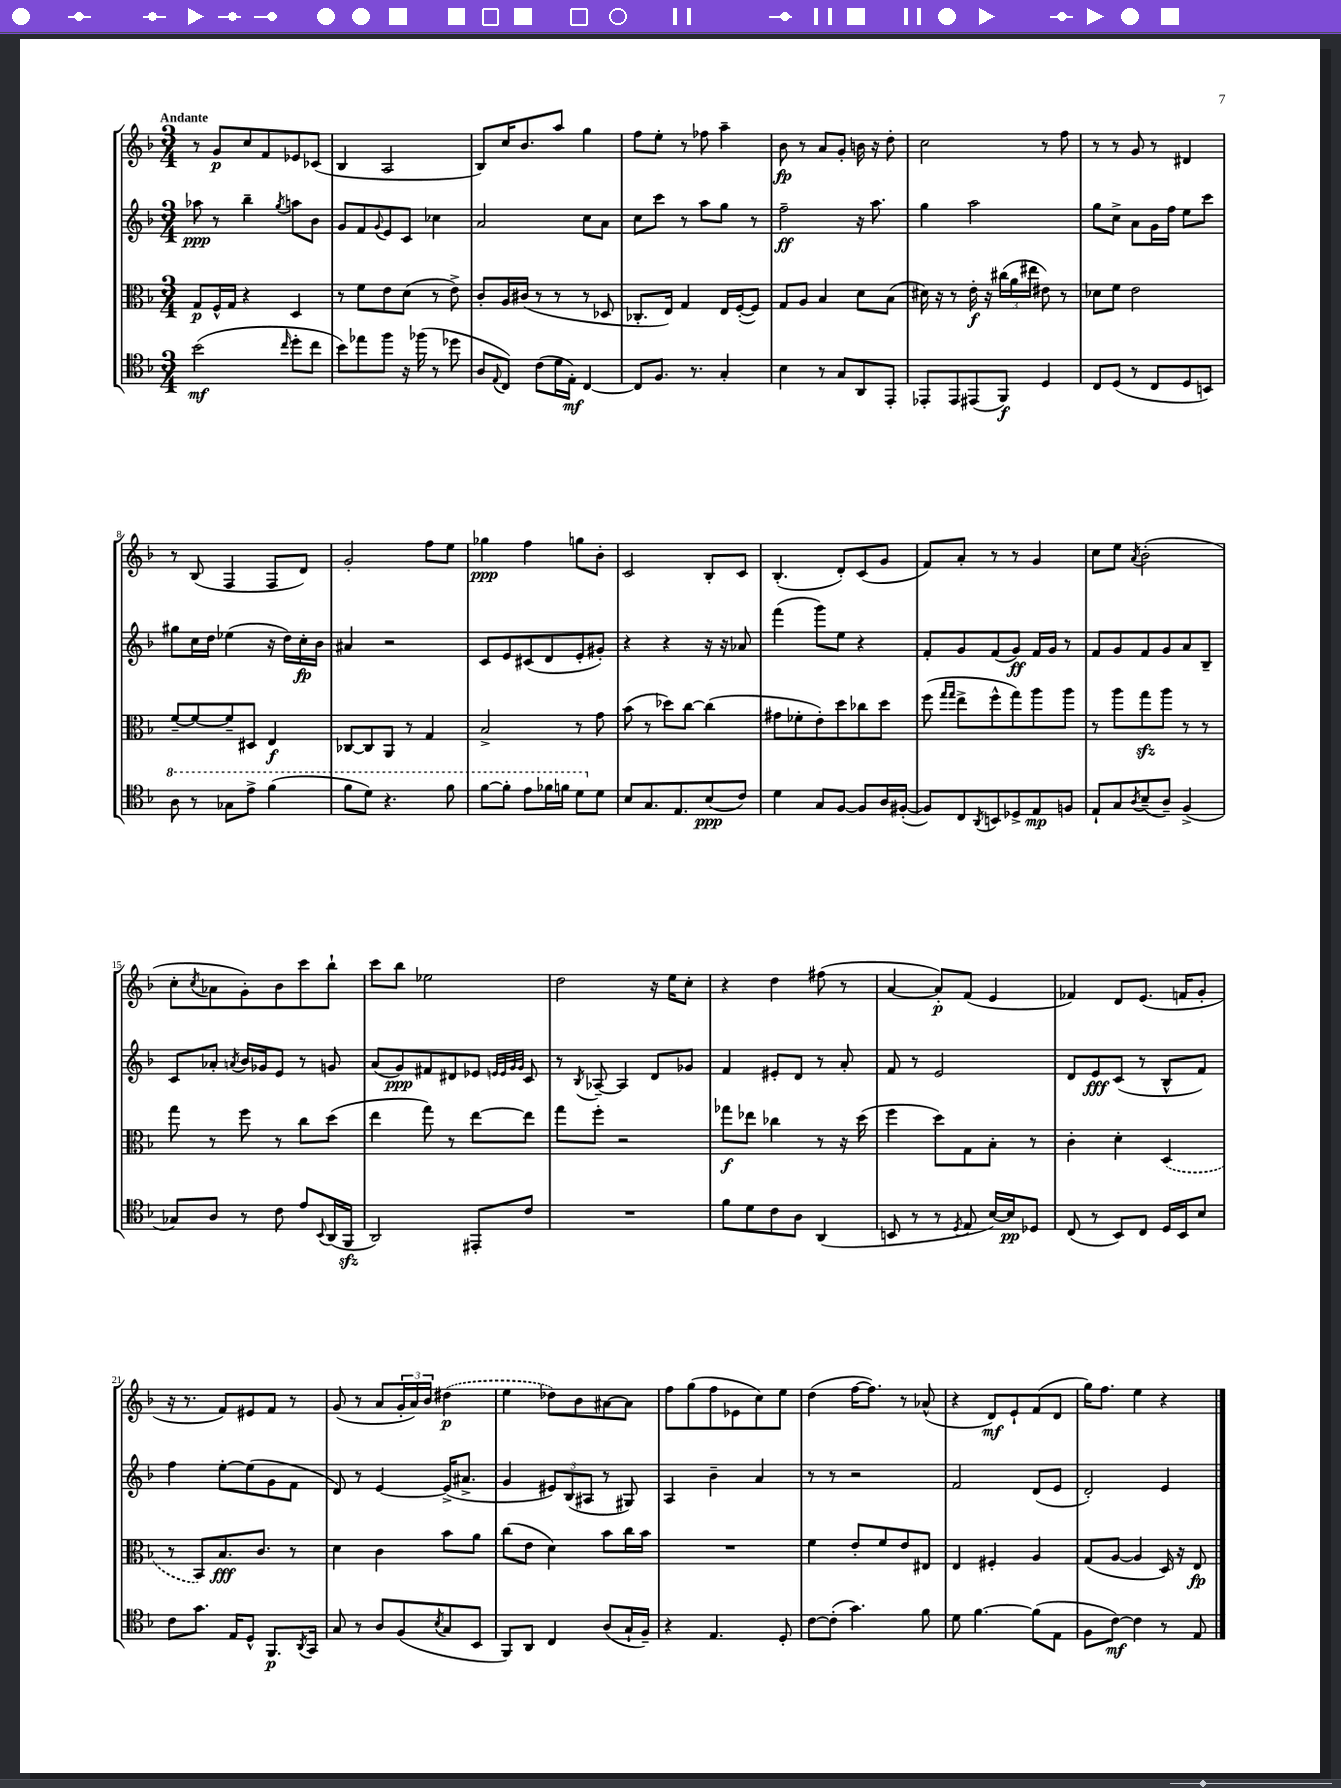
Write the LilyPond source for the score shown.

<<
\new StaffGroup <<
\new Staff = "s0" {
    \clef treble \key f \major \numericTimeSignature \time 3/4 \tempo "Andante"
    r8 g'8\p c''8 f'8 ees'8 ces'8( |
    bes4 a2 |
    bes8) c''16 bes'8. a''8 g''4 |
    f''8 e''8-. r8 fes''8 a''4-- |
    bes'8\fp r8 a'8 g'8-. b'16 r16 d''8-. |
    c''2 r8 f''8 |
    r8 r8 g'8 r8 dis'4 |
    r8 bes8( f4 f8 d'8) |
    g'2-. f''8 e''8 |
    ges''4\ppp f''4 g''8 bes'8-. |
    c'2 bes8-. c'8 |
    bes4.-.( d'8-.) c'8( g'8 |
    f'8) a'8-. r8 r8 g'4 |
    c''8 e''8 \acciaccatura { a'8 } bes'2-.( |
    c''8-. \acciaccatura { c''8 } aes'8 g'8-.) bes'8 c'''8 bes''8-! |
    c'''8 bes''8 ees''2 |
    d''2 r16 e''16 c''8-. |
    r4 d''4 fis''8( r8 |
    a'4~ a'8-.\p) f'8( e'4 |
    fes'4) d'8 e'8.( f'16 g'8-. |
    r16 r8. f'8) eis'8 f'8 r8 |
    g'8( r8 a'8 \tuplet 3/2 { g'16-. a'16) bes'16 } \once \slurDashed dis''4\p( |
    e''4 des''8) bes'8 ais'8~ ais'8 |
    f''8 g''8( f''8 ees'8 c''8) e''8 |
    d''4( f''16~ f''8.) r8 aes'8-^( |
    r4 d'8\mf) e'8-! f'8( d'8 |
    g''16) f''8. e''4 r4 \bar "|." |
}
\new Staff = "s1" {
    \clef treble \key f \major \numericTimeSignature \time 3/4
    aes''8\ppp r8 bes''4-- \acciaccatura { g''8 } a''8 bes'8 |
    g'8 f'8 \appoggiatura { g'8 } e'8 c'8 ces''4 |
    a'2 c''8 a'8 |
    c''8 c'''8 r8 a''8 g''8 r8 |
    f''2--\ff r16 a''8. |
    g''4 a''2 |
    g''8 c''8-> a'8 g'16 f''16 e''8 c'''8 |
    gis''8 c''16 d''16 ees''4( r16 d''16) c''16-.\fp bes'16 |
    ais'4 r2 |
    c'8 e'8 cis'8( d'8 e'8-. gis'8-.) |
    r4 r4 r16 r16 aes'8 |
    f'''4( g'''8) e''8 r4 |
    f'8-. g'8 f'8( g'8\ff) f'16 g'16 r8 |
    f'8 g'8 f'8 g'8 a'8 bes8-- |
    c'8 aes'8-. \acciaccatura { a'8 } bes'16 ges'16 e'8 r8 g'8 |
    a'8( g'8\ppp) fis'8 dis'8 ees'8 \grace { e'32 e'32 g'32 g'32 } c'8 |
    r8 \acciaccatura { bes8 } aes8~-- aes4 d'8 ges'8 |
    f'4 eis'8-. d'8 r8 a'8-. |
    f'8 r8 e'2 |
    d'8 e'8\fff c'8( r8 bes8-^ f'8) |
    f''4 e''8~-. e''8( g'8 f'8 |
    d'8) r8 e'4~ e'16->( ais'8.-> |
    g'4 \tuplet 3/2 { eis'8) bes8( ais8 } r8 gis8) |
    a4 bes'4-- a'4 |
    r8 r8 r2 |
    f'2 d'8( e'8 |
    d'2-.) e'4 \bar "|." |
}
\new Staff = "s2" {
    \clef alto \key f \major \numericTimeSignature \time 3/4
    g8\p f16-^ g16 r4 d4 |
    r8 f'8 e'8 d'8( r8 e'8->) |
    c'8-. a16 cis'16( r8 r8 r8 des8 |
    ces8.-. e16) g4 e16 f16~-.( f8) |
    g8 a8 bes4 d'8 bes8( |
    dis'16) r16 r8 e'16-.\f r16 \tuplet 3/2 { cis''16( a'16 eis''16 } eis'8) r8 |
    des'8 f'8 e'2 |
    f'8~-- f'8~ f'8-- dis8 e4\f |
    ces8~ ces8 a,8 r8 g4 |
    bes2-> r8 g'8 |
    bes'8( r8 des''8) c''8~ c''4( |
    gis'8 fes'8-. e'8-.) d''8 ces''8 d''8 |
    f''8( \grace { g''16 g''16 } e''8-> f''8-^ g''8) a''8 a''8 |
    r8 a''8 g''8\sfz a''8 r8 r8 |
    g''8 r8 f''8 r8 c''8 d''8( |
    e''4 g''8) r8 e''8~ e''8 |
    g''8 f''8-. r2 |
    ges''8\f ees''8 ces''4 r8 r16 d''16( |
    f''4 d''8) g8 bes8-. r8 |
    c'4-. d'4-. \once \slurDashed d4( |
    r8 bes,8) bes8.\fff c'8. r8 |
    d'4 c'4 bes'8 a'8 |
    c''8( e'8 d'4) bes'8 c''16 bes'16 |
    R2. |
    f'4 e'8-. f'8 e'8 eis8 |
    e4 fis4-. a4 |
    g8( a8~ a4 d16) r16 e8\fp \bar "|." |
}
\new Staff = "s3" {
    \clef tenor \key f \major \numericTimeSignature \time 3/4
    bes'2\mf( \grace { c''16 } d''8-. c''8 |
    bes'8) ees''8 f''8 r16 fes''16( r8 des''8 |
    a8 \appoggiatura { e8 } c8) c'8( d'16 e16-.\mf) c4~ |
    c8 f8. r8. g4-. |
    bes4 r8 g8 a,8 e,8-. |
    ees,8-. ees,8 eis,8( f,8\f) d4 |
    c8 d8( r8 c8 d8 b,8) |
    \ottava #1 a'8 r8 ges'8 e''8-> f''4( |
    f''8 d''8) r4. f''8 |
    f''8~ f''8-. e''8 fes''16 f''16 d''8 \ottava #0 d'8 |
    bes8 g8. e8. bes8\ppp( c'8) |
    d'4 g8 f8~ f8 a16 fis16~-.( |
    fis8) c8 \acciaccatura { a,8 } b,8 des8-> e8\mp f8 |
    e8-! g8 \acciaccatura { a8 } bes8--( a8--) f4->( |
    ges8) a8 r8 c'8 e'8 \appoggiatura { bes,8 } a,16( f,16\sfz |
    a,2) eis,8-. c'8 |
    R2. |
    f'8 d'8 c'8 a8 a,4( |
    b,8 r8 r8 \acciaccatura { d8 } e8 bes16~) bes16\pp des8 |
    c8( r8 bes,8) c8 d16 bes,16 bes8 |
    c'8 g'8. e16 d8-^ f,8.\p \acciaccatura { a,8 } g,16 |
    g8 r8 a8 f8( \acciaccatura { bes8 } g8 bes,8 |
    f,8) a,8 c4 a8( g16-! f16--) |
    r4 e4. d8-. |
    c'8~ c'8-.( g'4.) f'8 |
    d'8 f'4.~ f'8( e8 |
    f8 c'8~\mf) c'4 r8 e8 \bar "|." |
}
>>
>>
